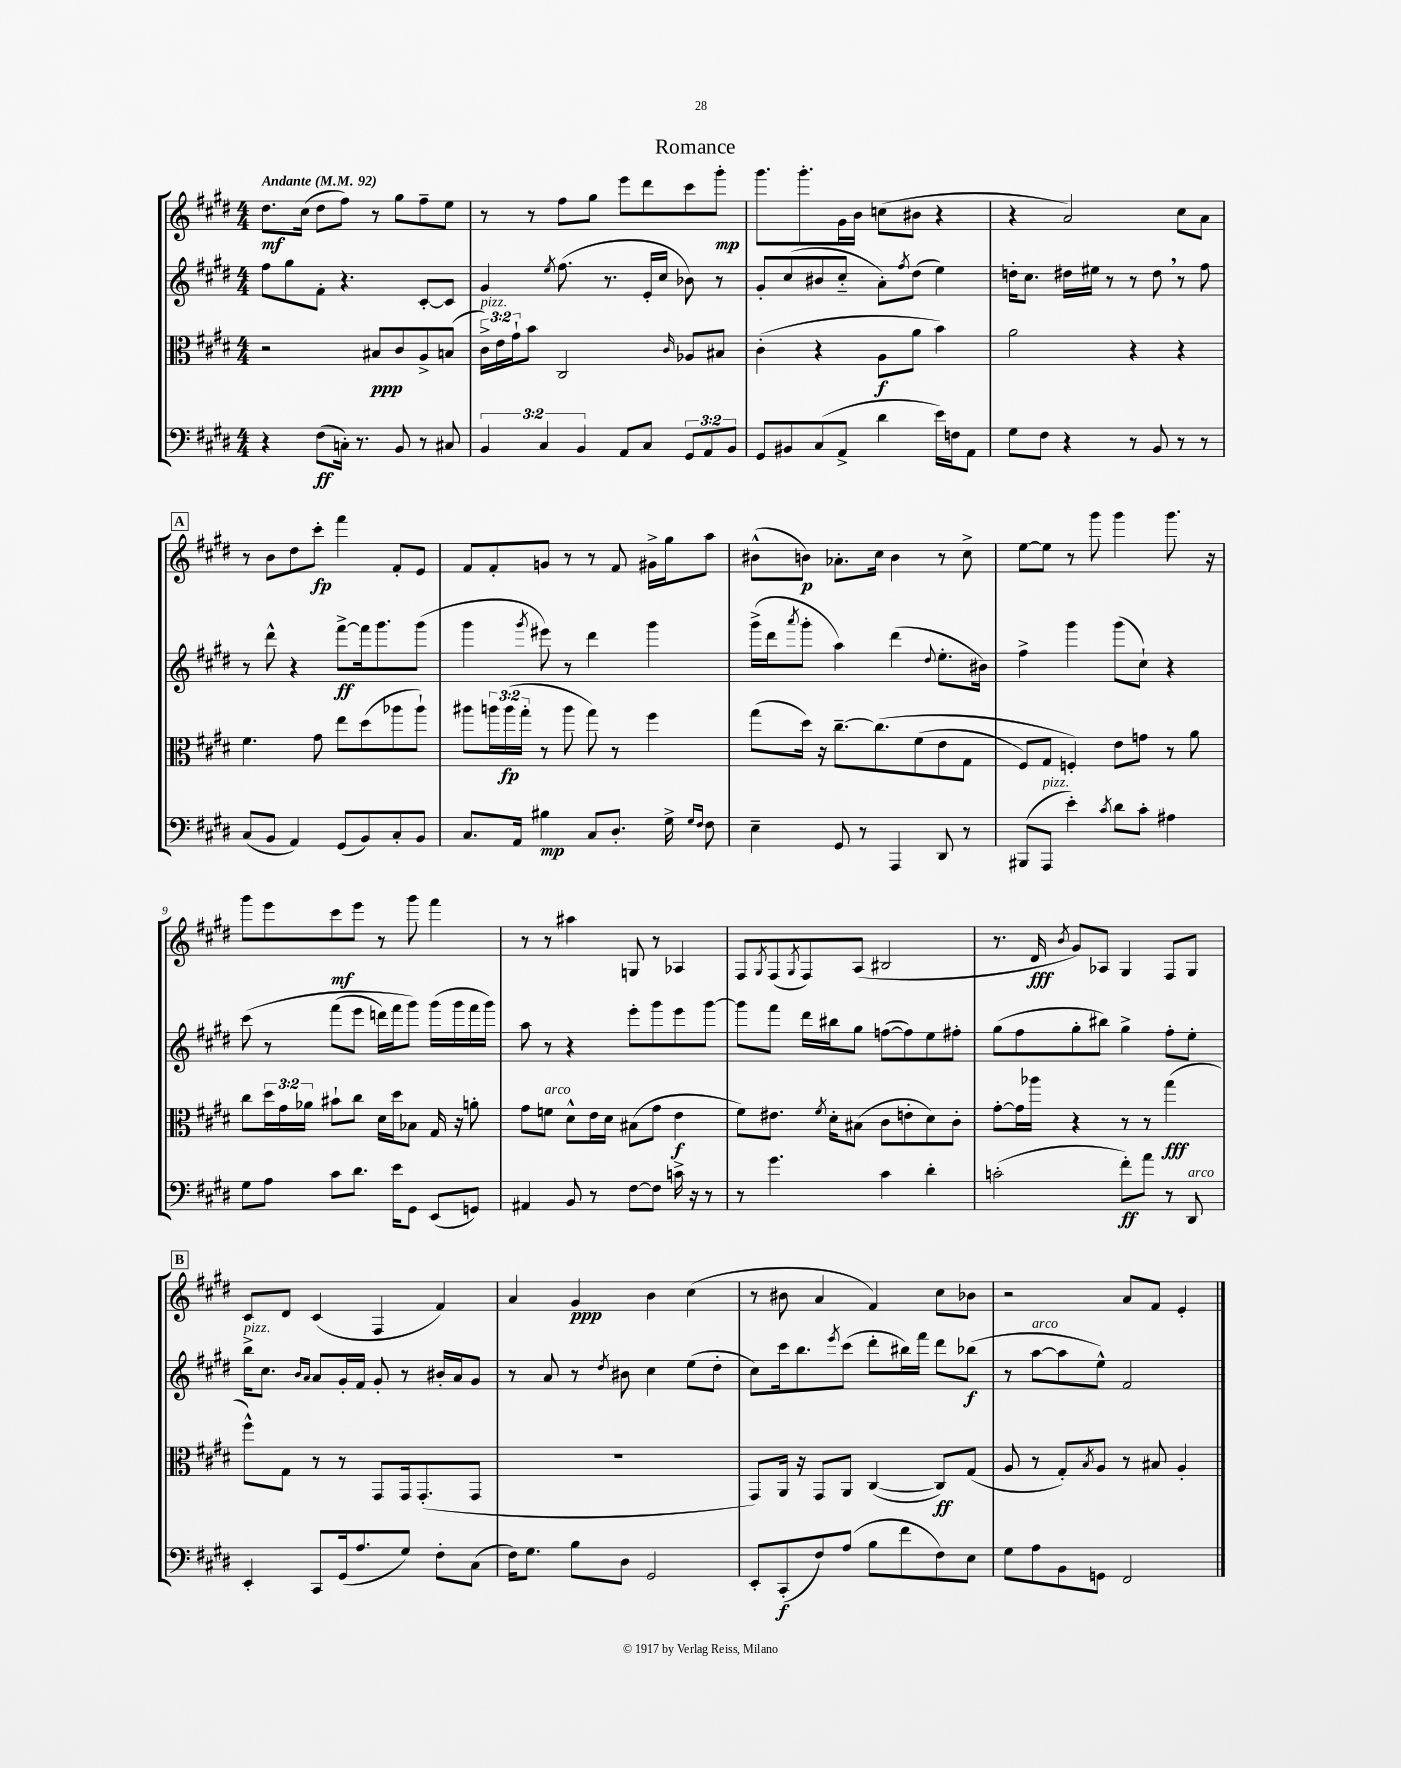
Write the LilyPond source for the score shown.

\header { title = "Romance" }
<<
\new StaffGroup <<
\new Staff = "s0" {
    \clef treble \key e \major \numericTimeSignature \time 4/4 \tempo "Andante" 4 = 92
    dis''8.\mf cis''16( dis''8 fis''8) r8 gis''8 fis''8-- e''8 |
    r8 r8 fis''8 gis''8 e'''8 dis'''8 cis'''8 gis'''8-.\mp |
    gis'''8. gis'''8.-. gis'16 b'16 c''8( bis'8 r4 |
    r4 a'2) cis''8 a'8 |
    \mark \markup { \box "A" } r8 b'8 dis''8 cis'''8-.\fp fis'''4 fis'8-. e'8 |
    fis'8 fis'8-. g'8 r8 r8 fis'8 gis'16-> gis''16 a''8 |
    bis'8-^( b'8\p) aes'8.-. cis''16 b'4 r8 cis''8-> |
    e''8~ e''8 r8 gis'''8 gis'''4 gis'''8. r16 |
    gis'''8 e'''8 cis'''8\mf e'''8 r8 gis'''8 fis'''4 |
    r8 r8 ais''4 g8 r8 aes4 |
    fis8 \acciaccatura { gis8 } fis8( \acciaccatura { gis8 } fis8) a8( bis2 |
    r8. dis'16\fff \acciaccatura { b'8 } gis'8) aes8 gis4 fis8 gis8 |
    \mark \markup { \box "B" } cis'8 dis'8 cis'4( fis4 fis'4) |
    a'4 gis'4\ppp b'4 cis''4( |
    r8 bis'8 a'4 fis'4) cis''8 bes'8 |
    r2 a'8 fis'8 e'4-. \bar "|." |
}
\new Staff = "s1" {
    \clef treble \key e \major \numericTimeSignature \time 4/4
    fis''8 gis''8 fis'8-. r4. cis'8~-. cis'8 |
    gis'4 \acciaccatura { e''8 } fis''8.( r8. e'16-. cis''16 bes'8) r8 |
    gis'8-. cis''8( bis'8 cis''8-_ a'8-.) \acciaccatura { fis''8 } dis''8( e''4) |
    d''16-. cis''8. dis''16 eis''16 r8 r8 dis''8 \breathe r8 fis''8 |
    \mark \markup { \box "A" } r8 dis'''8-^ r4 fis'''8~->\ff fis'''16 gis'''8. gis'''8( |
    gis'''4 \acciaccatura { gis'''8 } eis'''8) r8 dis'''4 gis'''4 |
    gis'''16->( dis'''16 \acciaccatura { a'''8 } gis'''8-. a''4) dis'''4( \appoggiatura { dis''8 } e''8.-. bis'16) |
    fis''4-> gis'''4 gis'''8( cis''8-!) r4 |
    cis'''8\( r8 fis'''8( e'''8 d'''16) fis'''16 gis'''8\) gis'''16( gis'''16 fis'''16 gis'''16) |
    a''8 r8 r4 e'''8-. gis'''8 e'''8 gis'''8~ |
    gis'''8 fis'''8 dis'''16 bis''16 gis''8 f''8~( f''8) e''8 fis''8-. |
    gis''8( fis''8 gis''8-. bis''8) gis''4-> fis''8-. e''8-. |
    \mark \markup { \box "B" } b''16->^\markup { \italic "pizz." } cis''8. \grace { b'16 a'16 } a'8 gis'16-. fis'16 gis'8-. r8 bis'16-. a'16 gis'8 |
    r8 a'8 r8 \acciaccatura { dis''8 } bis'8 cis''4 e''8( dis''8-. |
    cis''8) cis'''16 b''8. \acciaccatura { e'''8 } cis'''8( dis'''8-. bis''16) fis'''16 dis'''8 bes''8\f( |
    r8 a''8~^\markup { \italic "arco" } a''8 e''8-^) fis'2 \bar "|." |
}
\new Staff = "s2" {
    \clef alto \key e \major \numericTimeSignature \time 4/4 \override Staff.TupletNumber.text = #tuplet-number::calc-fraction-text
    r2 bis8\ppp cis'8 a8-> b8( |
    \tuplet 3/2 { cis'16->^\markup { \italic "pizz." }) e'16 gis'16-! } b'8 cis2 \grace { cis'16 } aes8 bis8 |
    cis'4-.( r4 a8\f a'8 b'4) |
    a'2 r4 r4 |
    \mark \markup { \box "A" } fis'4. gis'8 e''8 dis''8( aes''8 aes''8-!) |
    ais''8 \tuplet 3/2 { a''16 a''16\fp( gis''16-. } r8 a''8 gis''8) r8 fis''4 |
    gis''8( dis''16) r16 cis''8.~-- cis''8.\( fis'8( e'8 gis8 |
    fis8) gis8 f4-.\) e'8 g'8 r8 a'8 |
    cis''8 \tuplet 3/2 { dis''16 gis'16 aes'16 } bis'8-! cis''8 dis'16 dis''16 bes8 gis16 r16 a'8-. |
    gis'8 f'8^\markup { \italic "arco" } dis'8-^ e'16 dis'16 bis8( gis'8 e'4\f |
    fis'8) eis'8. \acciaccatura { fis'8 } dis'16-. bis8( cis'8 e'8-. dis'8) cis'8-. |
    gis'8~-. gis'16 aes''16 r4 r8 r8 gis''4\fff( |
    \mark \markup { \box "B" } fis''8-^) gis8 r8 r8 gis,8 gis,16 gis,8.-.( gis,8 |
    R1 |
    gis,8) a,16 r16 gis,8 a,8 cis4~( cis8\ff) gis8( |
    a8 r8 gis8-.) \acciaccatura { b8 } a8 r8 bis8 a4-. \bar "|." |
}
\new Staff = "s3" {
    \clef bass \key e \major \numericTimeSignature \time 4/4 \override Staff.TupletNumber.text = #tuplet-number::calc-fraction-text
    r4 fis8\ff( c16-.) r8. b,8 r8 cis8 |
    \tuplet 3/2 { b,4 cis4 b,4 } a,8 cis8 \tuplet 3/2 { gis,8 a,8 b,8 } |
    gis,8 bis,8 cis8( a,8-> dis'4 e'16) f16 a,8 |
    gis8 fis8 r4 r8 b,8 r8 r8 |
    \mark \markup { \box "A" } cis8( b,8 a,4) gis,8( b,8) cis8-. b,8 |
    cis8. a,16 bis4\mp cis8 dis8.-. gis16-> \grace { gis16 fis16 } fis8 |
    e4-- gis,8 r8 a,,4 dis,8 r8 |
    bis,,8( a,,8^\markup { \italic "pizz." } e'4-.) \acciaccatura { cis'8 } dis'8 cis'8-. ais4 |
    gis8 a8 cis'8 dis'8. e'16 gis,8 e,8( g,8) |
    ais,4 b,8 r8 fis8~ fis8 c'16-> r16 r8 |
    r8 gis'4. cis'4 dis'4-. |
    c'2-.( fis'8-.\ff) a'8 r8 dis,8^\markup { \italic "arco" } |
    \mark \markup { \box "B" } e,4-. cis,8 gis,16( a8. gis8) fis8-. cis8( |
    fis16) gis8. b8 dis8 gis,2 |
    e,8-. cis,8-.\f( fis8) a8( b8 fis'8 fis8) e8 |
    gis8 a8 b,8 g,8 fis,2 \bar "|." |
}
>>
>>
